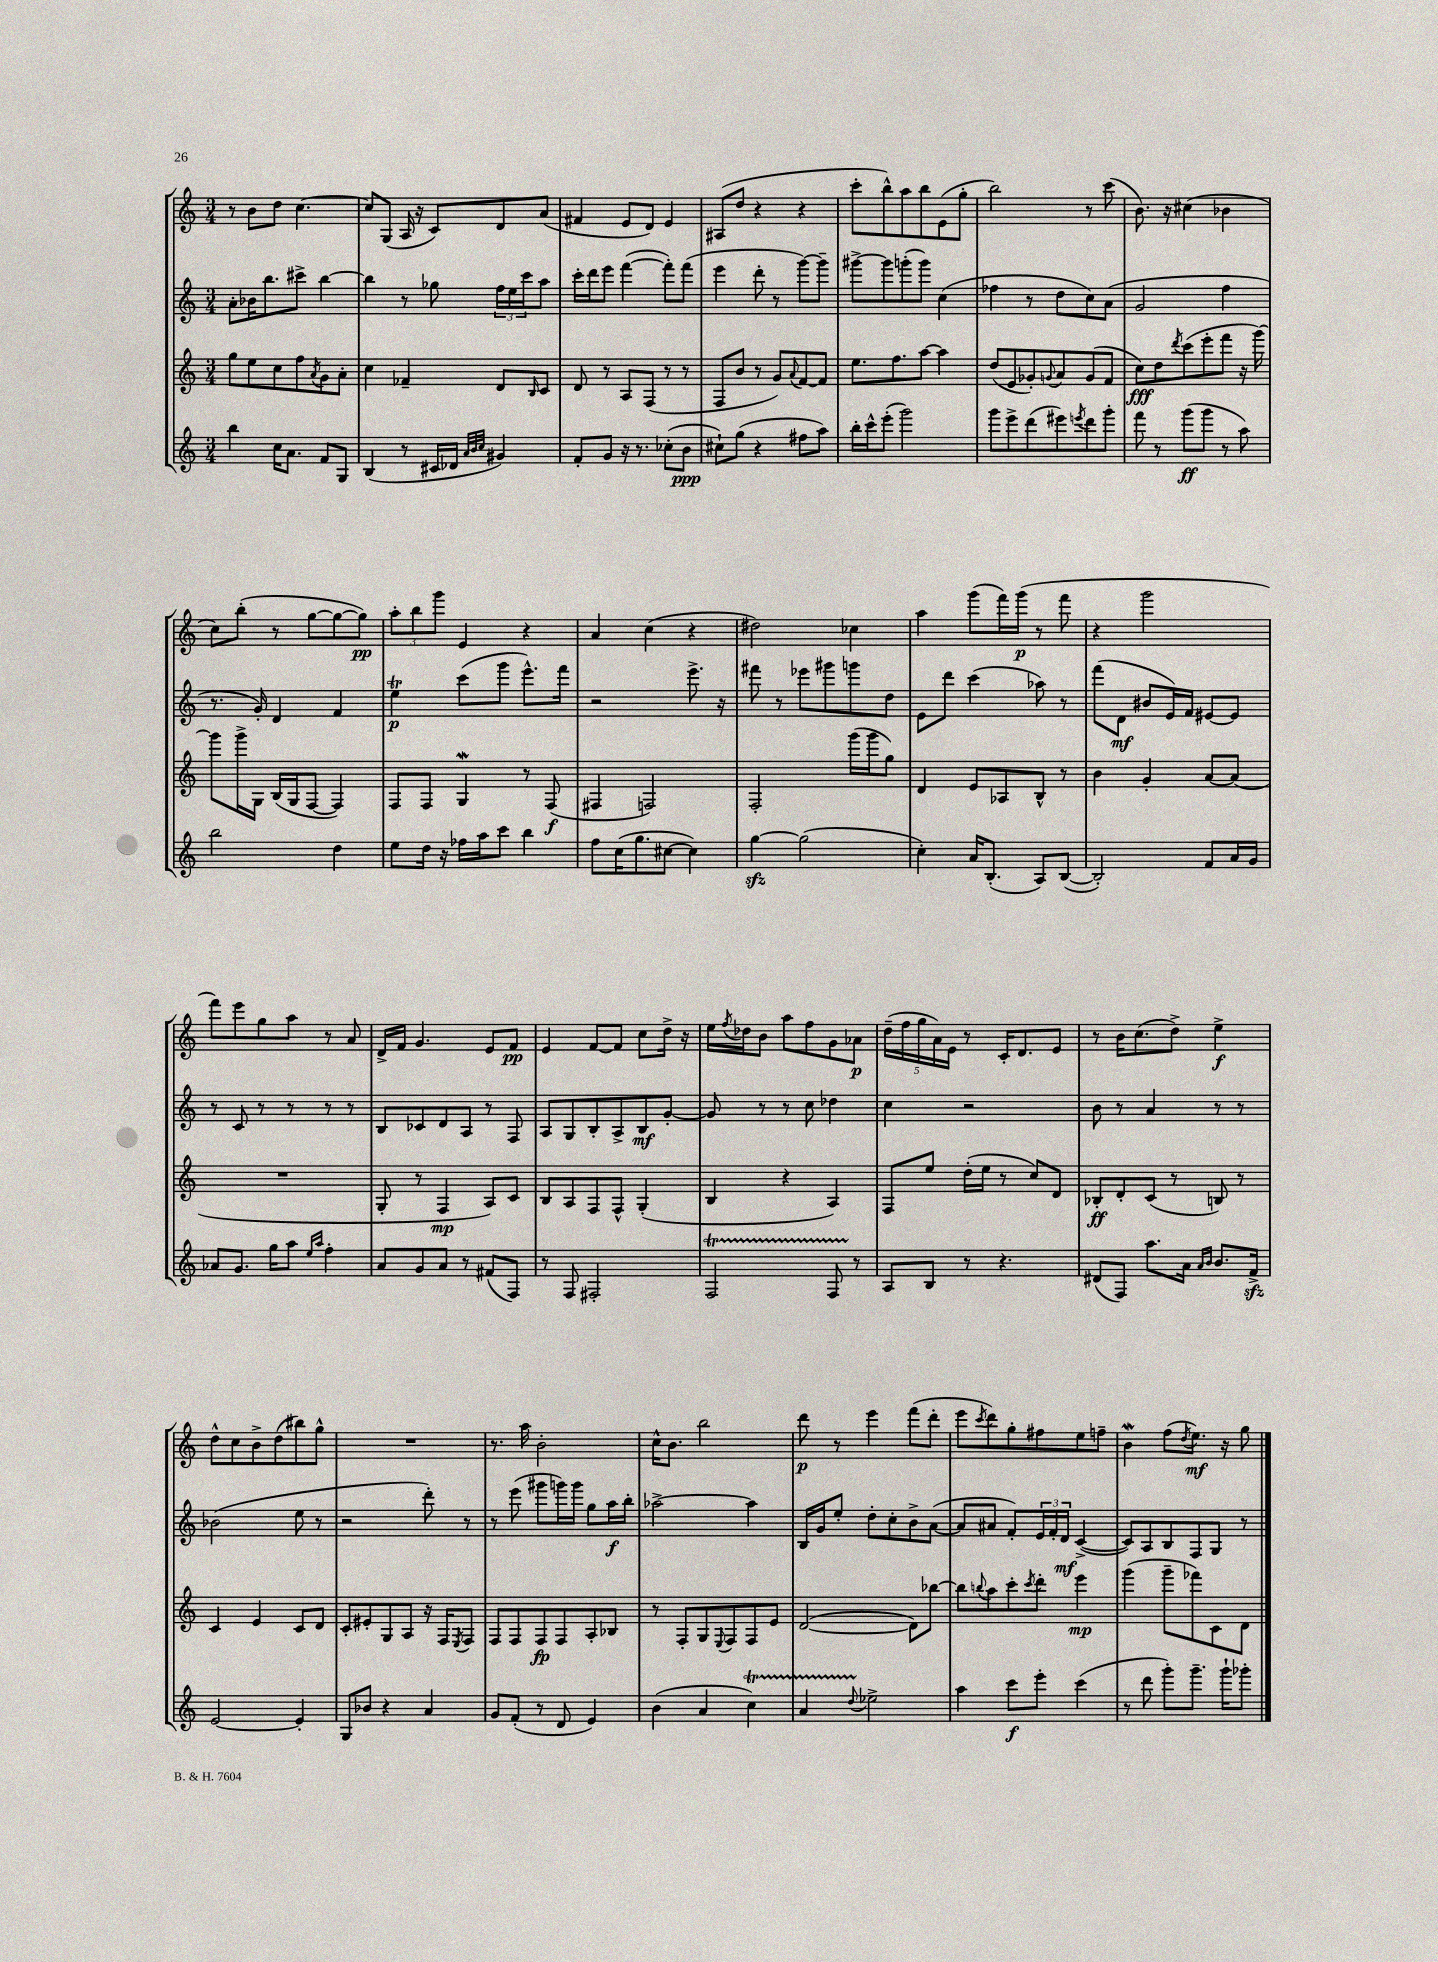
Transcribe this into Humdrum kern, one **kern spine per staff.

**kern	**kern	**kern	**kern
*staff4	*staff3	*staff2	*staff1
*clefG2	*clefG2	*clefG2	*clefG2
*k[]	*k[]	*k[]	*k[]
*M3/4	*M3/4	*M3/4	*M3/4
4bb	8gg	8a'	8r
.	8ee	16b-	8b
.	.	8.bb	.
16cc	8cc	.	8dd
8.a	.	.	.
.	8ff	8ccc#^	[4.cc
.	8qa	.	.
8f	8g	[4bb	.
8G	8a'	.	.
=	=	=	=
(4B	4cc	4bb]	8cc]
.	.	.	(8G
8r	4f-~	8r	16A
.	.	.	16r
16c#	.	8gg-	8c)
16d-	.	.	.
32qqa	.	.	.
32qqb	.	.	.
32qqcc	.	.	.
4g#)	8d	24ff	8d
.	.	24ee	.
.	.	24ccc	.
.	16qqB	.	.
.	8c	8aa	(8a
=	=	=	=
8f'	8d	16ccc'	4f#
.	.	16ddd	.
8g	8r	8eee	.
16r	8A	([4fff	8e
8.r	.	.	.
.	(8F	.	8d)
(8cc-'	8r	8fff'])	4e
8b	8r	(8fff	.
=	=	=	=
8cc#`)	8F	4eee	(8A#
(8gg	8b	.	8dd
4r	8r	8ddd'	4r
.	8g)	8r	.
.	8qqa	.	.
8ff#	[8f	[8ggg)	4r
8aa)	8f]	8ggg~]	.
=	=	=	=
16bb'	8.ee	[8ggg#^	8ccc'
16ccc^^	.	.	.
(8eee'	.	8ggg#]	8bb^^)
.	8.ff	.	.
2ggg)	.	(8ggg'	8aa
.	[8aa	8ggg)	8bb
.	4aa]	(4cc	(8e
.	.	.	8gg'
=	=	=	=
8ggg	(8dd	4ff-	2bb)
8eee^	8e	.	.
(8ddd	8g-')	8r	.
.	8qqg	.	.
8eee#)	8a	8dd	.
8qeee	.	.	.
8ddd	(8g	8cc)	8r
8ggg'	8f	(8a	(8ccc
=	=	=	=
8fff	8cc)	2g	8.b)
8r	8dd	.	.
.	.	.	16r
.	8qddd	.	.
(8ggg	(8ccc	.	(4cc#
8ggg	8eee'	.	.
8r	8fff	4ff	4b-
8aa)	16r	.	.
.	[16ggg)	.	.
=	=	=	=
2bb	8ggg]	8.r	8cc)
.	16ggg^	.	(8bb'
.	16G	16g')	.
.	(16B	4d	8r
.	16G	.	.
.	[8F	.	[8gg
4dd	4F])	4f	8gg_
.	.	.	8gg])
=	=	=	=
8ee	8F	4ee	12aa'
.	.	.	12bb
16dd	8F	.	.
.	.	.	12ggg
16r	.	.	.
16ff-	4G	(8ccc	4e
16aa	.	.	.
8ccc	.	8ggg	.
4bb	8r	8.eee^^)	4r
.	(8F	.	.
.	.	16fff	.
=	=	=	=
8ff	4F#	2r	4a
(16cc	.	.	.
8.gg	.	.	.
.	2F)	.	(4cc
[8cc#	.	.	.
4cc#])	.	8.eee^	4r
.	.	16r	.
=	=	=	=
[4gg	2F'	8fff#	2dd#)
.	.	8r	.
(2gg]	.	8eee-	.
.	.	8ggg#	.
.	(16ggg	8ggg	4cc-
.	16ggg	.	.
.	8gg)	8dd	.
=	=	=	=
4cc')	4d	8e	4aa
.	.	8ddd	.
16a	8e	(4ccc	(8ggg
(8.B'	.	.	.
.	8A-	.	16fff)
.	.	.	(16ggg
8A)	8B^^	8aa-)	8r
([8B	8r	8r	8fff
=	=	=	=
2B'])	4b	(8fff	4r
.	.	8d	.
.	4g'	8b#	2ggg
.	.	16e)	.
.	.	16f	.
8f	[8a	[8e#	.
16a	(8a]	8e#]	.
16g	.	.	.
=	=	=	=
8a-	2.r	8r	8fff)
8.g	.	8c	8eee
.	.	8r	8gg
16gg	.	.	.
8aa	.	8r	8aa
16qqee	.	.	.
16qqaa	.	.	.
4ff'	.	8r	8r
.	.	8r	8a
=	=	=	=
8a	8G'	8B	16d^
.	.	.	16f
8g	8r	8c-	4.g
8a	4F	8d	.
8r	.	8A	.
(8f#	8A)	8r	8e
8F)	8c	8F	8f
=	=	=	=
8r	8B	8A	4e
8F	8A	8G	.
2F#'	8F	8B'	[8f
.	8F^^	8A^	8f]
.	(4G'	8B	8cc
.	.	[8g'	16dd^
.	.	.	16r
=	=	=	=
2F	4B	8g]	16ee
.	.	.	8qff
.	.	.	16dd-
.	.	8r	8b
.	4r	8r	8aa
.	.	8cc	8ff
8F	4A)	4dd-	8g
8r	.	.	8a-
=	=	=	=
8A	8F	4cc	(20dd~
.	.	.	20ff
.	.	.	20gg
8B	8ee	.	.
.	.	.	20a)
.	.	.	20e
8r	(16dd'	2r	8r
.	16ee	.	.
4.r	8r	.	16c'
.	.	.	8.d
.	8cc)	.	.
.	8d	.	8e
=	=	=	=
(8d#	8B-'	8b	8r
8F)	8d'	8r	16b
.	.	.	(8.cc
8.aa	(8c	4a	.
.	8r	.	8dd^)
16a	.	.	.
16qqa	.	.	.
16qqb	.	.	.
8.b	8B)	8r	4ee^
.	8r	8r	.
16f^	.	.	.
=	=	=	=
[2e	4c	(2b-	8dd^^
.	.	.	8cc
.	4e	.	8b^
.	.	.	(8dd
4e']	8c	8ee	8bb#)
.	8d	8r	8gg^^
=	=	=	=
8G	8c'	2r	2.r
8b-	8e#'	.	.
4r	8G	.	.
.	8A	.	.
4a	16r	8ddd')	.
.	16F	.	.
.	8qE	.	.
.	8F	8r	.
=	=	=	=
8g	8F	8r	8.r
(8f'	8F	(8eee	.
.	.	.	16aa
8r	8F	8ggg#	2b'
8d	8F	16ggg)	.
.	.	16ggg	.
4e)	8A'	8gg	.
.	8B-	16aa	.
.	.	16bb'	.
=	=	=	=
(4b	8r	[2aa-^	16cc^^
.	.	.	8.b
.	8F'	.	.
4a	8G	.	2bb
.	8qqE	.	.
.	8F	.	.
4cc)	8F	4aa-]	.
.	8e	.	.
=	=	=	=
4a	([2d	16B	8ddd
.	.	16g	.
.	.	8ee'	8r
8qqdd	.	.	.
2ee-^	.	8dd'	4eee
.	.	8cc'	.
.	8d])	8b^	(8fff
.	[8bb-	([8a	8ddd'
=	=	=	=
4aa	8bb-]	8a]	8eee
.	8qqbb	.	8qccc
.	8aa	8a#	8ddd)
8ccc	8ccc'	8f')	8gg'
.	8qccc	.	.
8eee'	8ddd'	24e	8ff#
.	.	24f'	.
.	.	24d	.
(4ccc	4eee	([4c^	8ee
.	.	.	8ff~
=	=	=	=
8r	(4ggg	8c])	4b
8ddd	.	8A	.
8ggg')	8ggg~	8B	(8ff
.	.	.	8qdd
8.ggg~	8fff-)	8F	8.ee)
.	8c	8G	.
16ggg`	.	.	16r
8ggg-'	8d	8r	8gg
==	==	==	==
*-	*-	*-	*-
